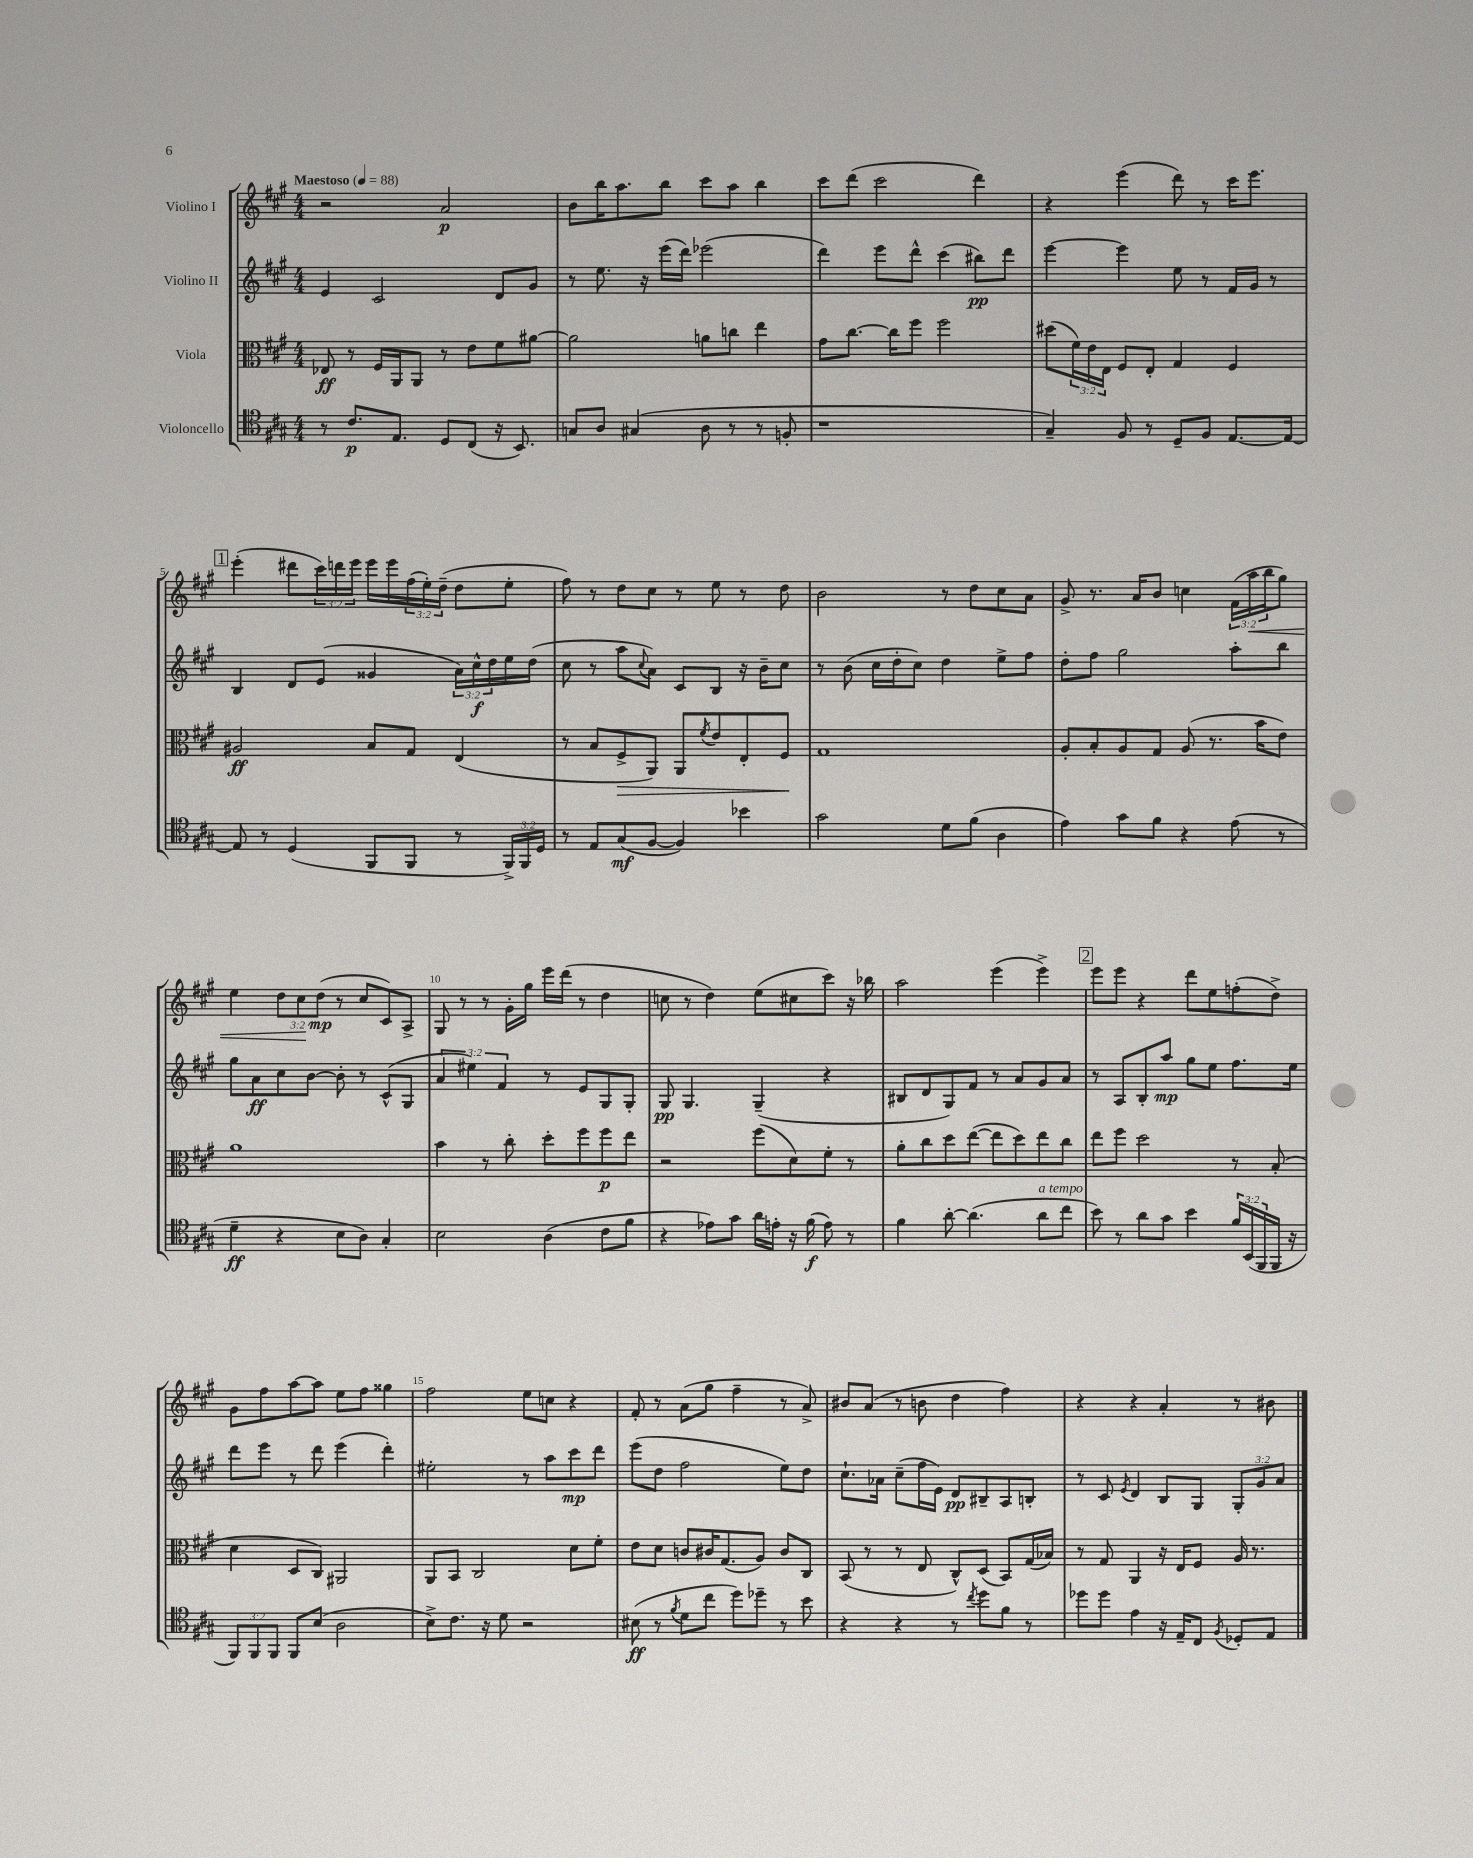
<<
\new StaffGroup <<
\new Staff = "s0" \with { instrumentName = "Violino I" } {
    \clef treble \key a \major \numericTimeSignature \time 4/4 \override Staff.TupletNumber.text = #tuplet-number::calc-fraction-text \tempo "Maestoso" 4 = 88
    r2 a'2\p |
    b'8 b''16 a''8. b''8 cis'''8 a''8 b''4 |
    cis'''8 d'''8( cis'''2 d'''4) |
    r4 e'''4( d'''8) r8 cis'''16 e'''8. |
    \mark \markup { \box "1" } e'''4-.( dis'''8 \tuplet 3/2 { cis'''16) d'''16 e'''16 } e'''16 e'''16 \tuplet 3/2 { fis''16( e''16-.) d''16--( } d''8 e''8-. |
    fis''8) r8 d''8 cis''8 r8 e''8 r8 d''8 |
    b'2 r8 d''8 cis''8 a'8 |
    gis'8-> r8. a'16 b'8 c''4 \tuplet 3/2 { fis'16( a''16\< b''16 } gis''8) |
    e''4 \tuplet 3/2 { d''8 cis''8\! d''8\mp( } r8 cis''8 cis'8) a8-> |
    gis8 r8 r8 gis'16-. gis''16 e'''16 d'''16( r8 d''4 |
    c''8 r8 d''4) e''8( cis''8 cis'''8) r16 bes''16 |
    a''2 e'''4( e'''4->) |
    \mark \markup { \box "2" } e'''8 e'''8 r4 d'''8 e''8 f''8-.( d''8->) |
    gis'8 fis''8 a''8~ a''8 e''8 fis''8 gisis''4 |
    fis''2 e''8 c''8 r4 |
    fis'8-. r8 a'8( gis''8 fis''4-- r8 a'8->) |
    bis'8 a'8( r8 b'8 d''4 fis''4) |
    r4 r4 a'4-. r8 bis'8 \bar "|." |
}
\new Staff = "s1" \with { instrumentName = "Violino II" } {
    \clef treble \key a \major \numericTimeSignature \time 4/4 \override Staff.TupletNumber.text = #tuplet-number::calc-fraction-text
    e'4 cis'2 d'8 gis'8 |
    r8 e''8. r16 e'''16( d'''16) ees'''2( |
    d'''4) e'''8 d'''8-^ cis'''4( bis''8\pp) d'''8 |
    e'''4~ e'''4 e''8 r8 fis'16 gis'16 r8 |
    \mark \markup { \box "1" } b4 d'8 e'8( gisis'4 \tuplet 3/2 { a'16) cis''16-^\f d''16 } e''16 d''16( |
    cis''8 r8 a''8 \appoggiatura { cis''8 } a'8) cis'8 b8 r16 b'16-- cis''8 |
    r8 b'8( cis''16 d''16-. cis''8) d''4 e''8-> fis''8 |
    d''8-. fis''8 gis''2 a''8-. b''8 |
    gis''8 a'8\ff cis''8 b'8~ b'8-. r8 cis'8-^( gis8 |
    \tuplet 3/2 { a'4 eis''4) fis'4 } r8 e'8 gis8 gis8-. |
    gis8\pp gis4. gis4--( r4 |
    bis8 d'8 gis8) fis'8 r8 a'8 gis'8 a'8 |
    \mark \markup { \box "2" } r8 a8 b8-. a''8\mp gis''8 e''8 fis''8. e''16 |
    d'''8 e'''8 r8 d'''8 e'''4( d'''4-.) |
    eis''2-. r8 a''8 cis'''8\mp d'''8 |
    e'''8( d''8 fis''2 e''8) d''8 |
    cis''8.-! aes'16 cis''8--( fis''16 e'16) d'8\pp bis8-- a8 b8-. |
    r8 cis'8 \acciaccatura { e'8 } d'4 b8 gis8 \tuplet 3/2 { gis8-. gis'8 a'8 } \bar "|." |
}
\new Staff = "s2" \with { instrumentName = "Viola" } {
    \clef alto \key a \major \numericTimeSignature \time 4/4 \override Staff.TupletNumber.text = #tuplet-number::calc-fraction-text
    ees8\ff r8 fis16 a,16 a,8 r8 e'8 fis'8 ais'8~ |
    ais'2 a'8 c''8 e''4 |
    gis'8 cis''8.~ cis''16 fis''8 fis''2 |
    dis''8( \tuplet 3/2 { fis'16) e'16 e16 } fis8 e8-. gis4 fis4 |
    \mark \markup { \box "1" } ais2\ff b8 gis8 e4( |
    r8 b8 fis8->\> a,8) a,8 \acciaccatura { fis'8 } e'8 e8-. fis8\! |
    gis1 |
    a8-. b8-. a8 gis8 a8( r8. b'16 e'8) |
    a'1 |
    b'4 r8 cis''8-. d''8-. fis''8 fis''8\p e''8 |
    r2 fis''8( d'8) fis'8-. r8 |
    a'8-. cis''8 d''8 e''8~( e''8 d''8) e''8 cis''8 |
    \mark \markup { \box "2" } e''8 fis''8 d''2 r8 b8-.( |
    d'4 d8 cis8) ais,2 |
    a,8 b,8 cis2 d'8 fis'8-. |
    e'8 d'8 c'8 cis'16 gis8.( a8) cis'8 cis8 |
    b,8( r8 r8 e8 cis8-^) d8( b,8) gis16( bes16) |
    r8 gis8 a,4 r16 e16 fis8 a16 r8. \bar "|." |
}
\new Staff = "s3" \with { instrumentName = "Violoncello" } {
    \clef tenor \key a \major \numericTimeSignature \time 4/4 \override Staff.TupletNumber.text = #tuplet-number::calc-fraction-text
    r8 cis'8.\p e8. d8 cis8( r16 b,8.) |
    g8 a8 gis4( a8 r8 r8 f8-. |
    r1 |
    gis4--) fis8 r8 d8-- fis8 e8.~ e16~ |
    \mark \markup { \box "1" } e8 r8 d4( fis,8 fis,8 r8 \tuplet 3/2 { fis,16->) fis,16 d16 } |
    r8 e8 gis8\mf( fis8~ fis4) bes'4 |
    gis'2 d'8 fis'8( a4 |
    e'4) gis'8 fis'8 r4 e'8( r8 |
    d'4--\ff r4 b8 a8) gis4-. |
    b2 a4( cis'8 fis'8 |
    r4 ees'8) gis'8 a'16 e'16-. r16 fis'16\f( e'8) r8 |
    fis'4 a'8~-. a'4.( a'8^\markup { \italic "a tempo" } cis''8 |
    \mark \markup { \box "2" } b'8) r8 a'8 gis'8 b'4 \tuplet 3/2 { fis'16 b,16( fis,16 } fis,16 r16 |
    \tuplet 3/2 { fis,8) fis,8 fis,8 } fis,8 b8( a2 |
    b8->) cis'8. r16 d'8 r2 |
    bis8\ff( r8 \acciaccatura { fis'8 } d'8 cis''8 d''8) des''8-- r8 b'8 |
    r4 r4 r8 \acciaccatura { cis''8 } d''8 fis'8 r8 |
    des''8 des''8 e'4 r16 e16-- cis8 \acciaccatura { fis8 } des8-. e8 \bar "|." |
}
>>
>>
\layout { \context { \Score \override BarNumber.break-visibility = ##(#f #t #t) barNumberVisibility = #(every-nth-bar-number-visible 5) } }
